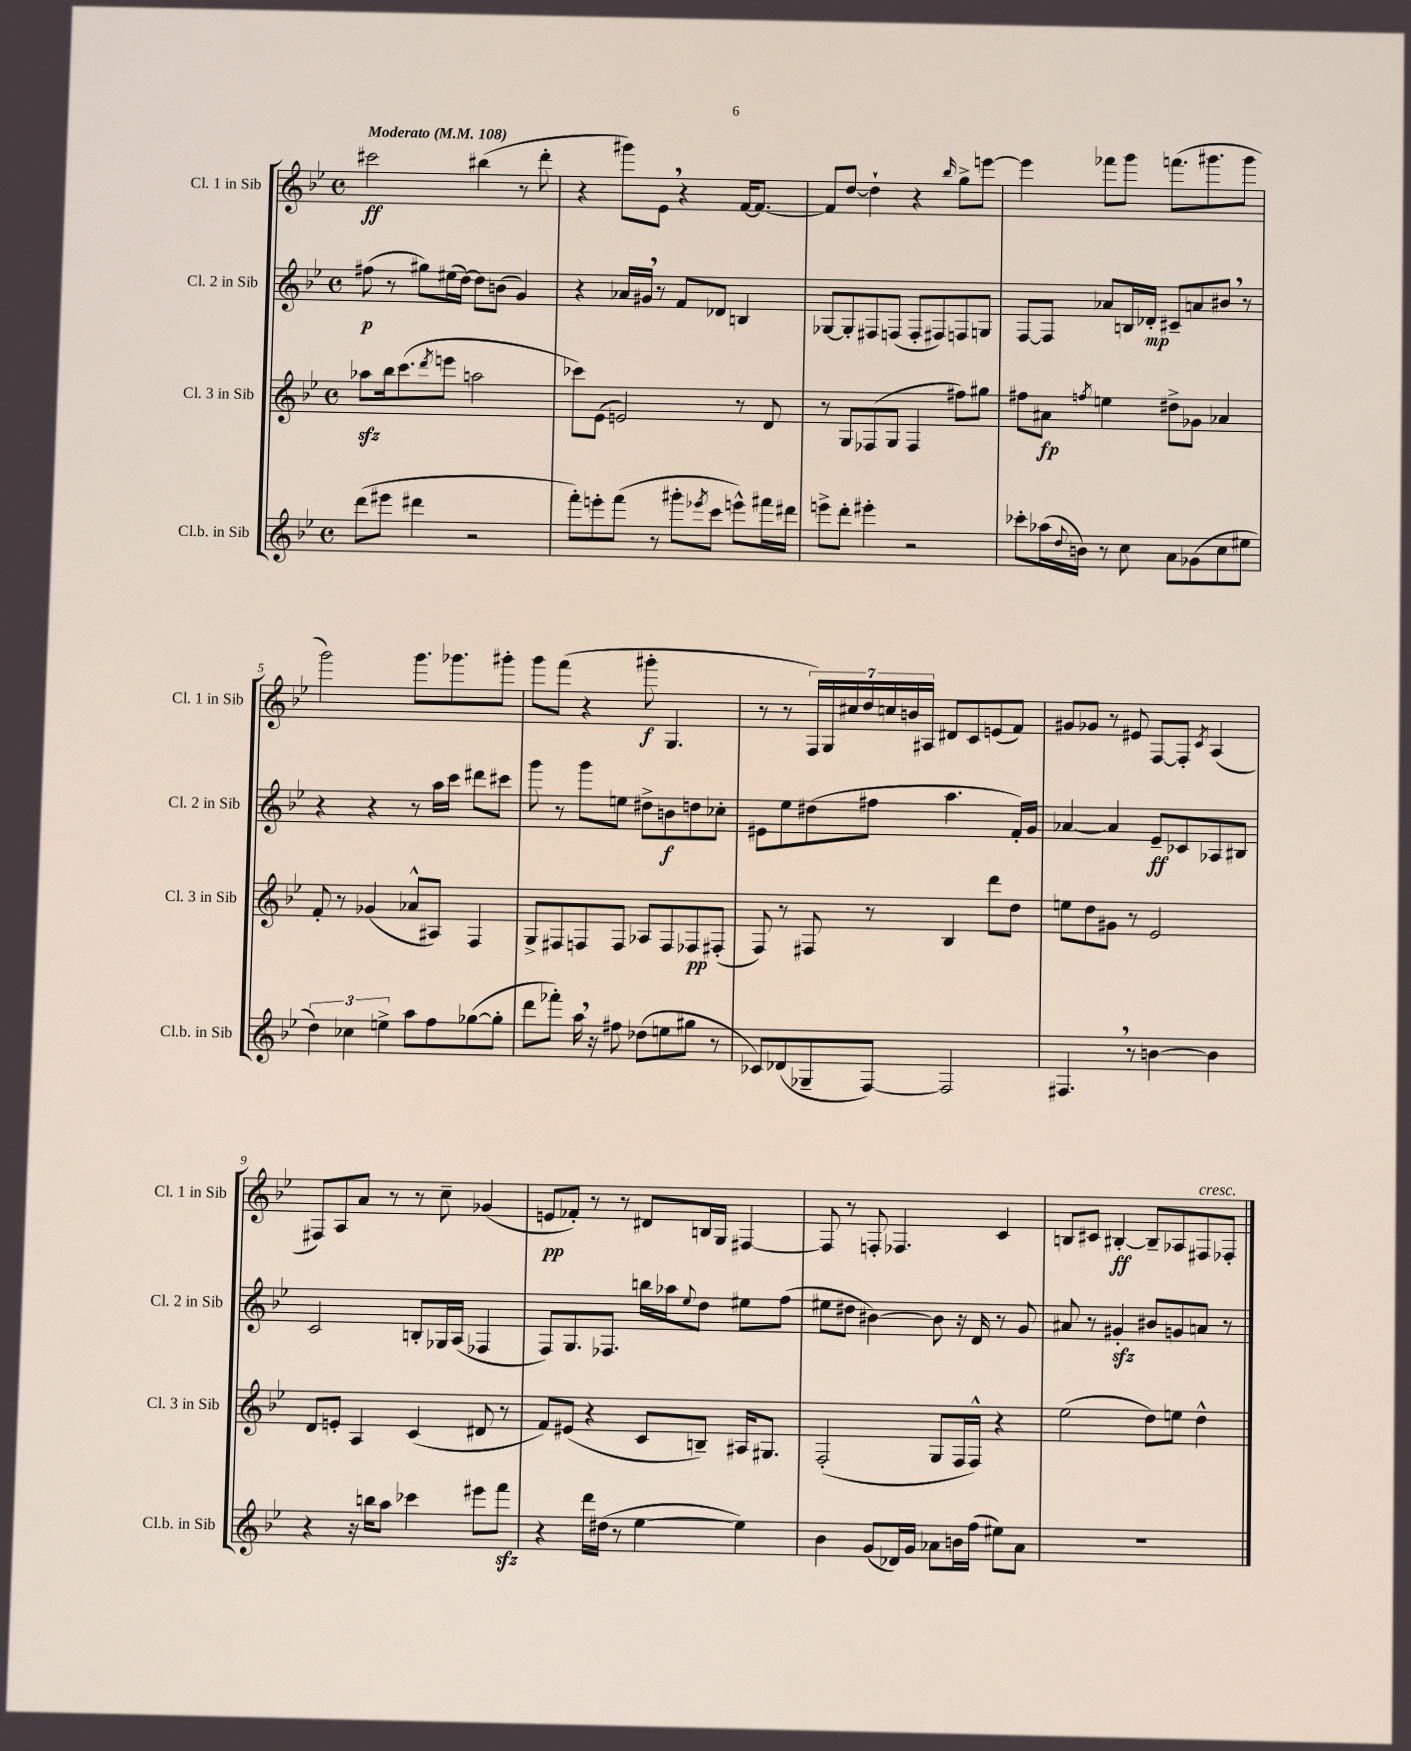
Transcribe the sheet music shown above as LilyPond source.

<<
\new StaffGroup <<
\new Staff = "s0" \with { instrumentName = "Cl. 1 in Sib" shortInstrumentName = "Cl. 1 in Sib" } {
    \clef treble \key bes \major \defaultTimeSignature \time 4/4 \tempo "Moderato" 4 = 108
    cis'''2\ff bis''4( r8 d'''8-. |
    r4 gis'''8) ees'8 \breathe r4 f'16~ f'8.~ |
    f'8 d''8~ d''4-! r4 \grace { bes''16 } g''8-> e'''8~ |
    e'''4 fes'''8 g'''8 f'''8.( gis'''8. gis'''8 |
    g'''2) g'''8. ges'''8. gis'''8-. |
    g'''8 f'''8( r4 gis'''8-.\f g4. |
    r8 r8 \tuplet 7/4 { f16) g16 cis''16 d''16 c''16 b'16 ais16 } dis'8 c'8 e'8( f'8) |
    gis'8 ges'8 r8 eis'8 f8~ f8-. \acciaccatura { c'8 } a4( |
    fis8) a8 a'8 r8 r8 c''8-- ges'4( |
    e'8\pp fes'8-.) r8 r8 dis'8 b16 g16 fis4~ |
    fis8 r8 f8-. fes4. c'4 |
    b8 cis'8 bis4~-.\ff bis8-- aes8 fis8^\markup { \italic "cresc." } fes8-. \bar "|." |
}
\new Staff = "s1" \with { instrumentName = "Cl. 2 in Sib" shortInstrumentName = "Cl. 2 in Sib" } {
    \clef treble \key bes \major \defaultTimeSignature \time 4/4
    fis''8\p( r8 gis''8) eis''16( d''16~) d''8 b'8( g'4) |
    r4 aes'16 gis'16 \breathe r8 f'8 des'8 b4 |
    ges8~ ges8-. fis8 f8( f8-. fis8) f8 g8 |
    f8~ f8 aes'8 b16 des'16-.\mp cis'8-- a'8 bis'8 \breathe r8 |
    r4 r4 r8 a''16 c'''16 dis'''8 cis'''8 |
    g'''8 r8 g'''8 e''8 dis''8-> b'8\f d''8 ces''8-. |
    eis'8 ees''8 dis''8( fis''8 a''4. f'16-.) g'16 |
    aes'4~ aes'4 ees'8--\ff ces'8 aes8 bis8 |
    c'2 b8-. ges16 a16( fes4 |
    f8) g8. fes8. b''16 aes''16 \appoggiatura { ees''8 } d''8 eis''8 f''8( |
    eis''8 dis''8 bis'4~) bis'8 r16 d'16 r8 g'8 |
    ais'8 r8 gis'4-.\sfz bis'8 g'8 a'8 r8 \bar "|." |
}
\new Staff = "s2" \with { instrumentName = "Cl. 3 in Sib" shortInstrumentName = "Cl. 3 in Sib" } {
    \clef treble \key bes \major \defaultTimeSignature \time 4/4
    aes''8\sfz bes''16 c'''8.( \acciaccatura { d'''8 } e'''8 a''2 |
    ces'''8) ees'8( e'2) r8 d'8 |
    r8 g8 fes8( g8 fes4 fis''8) gis''8 |
    fis''8 ais'8\fp \acciaccatura { f''8 } e''4 dis''8-> ges'8 aes'4 |
    f'8-. r8 ges'4( aes'8-^ ais8) f4 |
    g8-> fis8 f8 f8 aes8 f8 fes8\pp fis8-.( |
    f8) r8 fis8 r8 bes4 d'''8 d''8 |
    e''8 d''8 gis'8 r8 ees'2 |
    d'8 e'8-. a4 c'4( dis'8 r8 |
    f'8) eis'8( r4 c'8 b8--) ais16 gis8. |
    f2-.( g8 f16 f16-^) r4 |
    ees''2( d''8) e''8 d''4-^ \bar "|." |
}
\new Staff = "s3" \with { instrumentName = "Cl.b. in Sib" shortInstrumentName = "Cl.b. in Sib" } {
    \clef treble \key bes \major \defaultTimeSignature \time 4/4
    d'''8( eis'''8 dis'''4 r2 |
    f'''8-.) e'''8-. f'''8( r8 gis'''8-. \acciaccatura { ees'''8 } c'''8 e'''8-^) fis'''16 dis'''16 |
    e'''8-> d'''8-. eis'''4-. r2 |
    ces'''8-. aes''16( \appoggiatura { d''8 } b'16) r8 c''8 a'8 ges'8( c''8 eis''8 |
    \tuplet 3/2 { d''4) ces''4 e''4-> } a''8 f''8 ges''8~( ges''8-. |
    d'''8 fes'''8-.) a''16 \breathe r16 fis''8 des''8( e''8 gis''8 r8 |
    ces'8) des'8( ges8-- f8~) f2 |
    fis4. \breathe r8 b'4~ b'4 |
    r4 r16 b''16 a''8 ces'''4 eis'''8 f'''8\sfz |
    r4 d'''16 dis''16( r8 ees''4~ ees''4) |
    bes'4 g'8( des'16) g'16 aes'8 b'16 f''16( eis''8) aes'8 |
    R1 \bar "|." |
}
>>
>>
